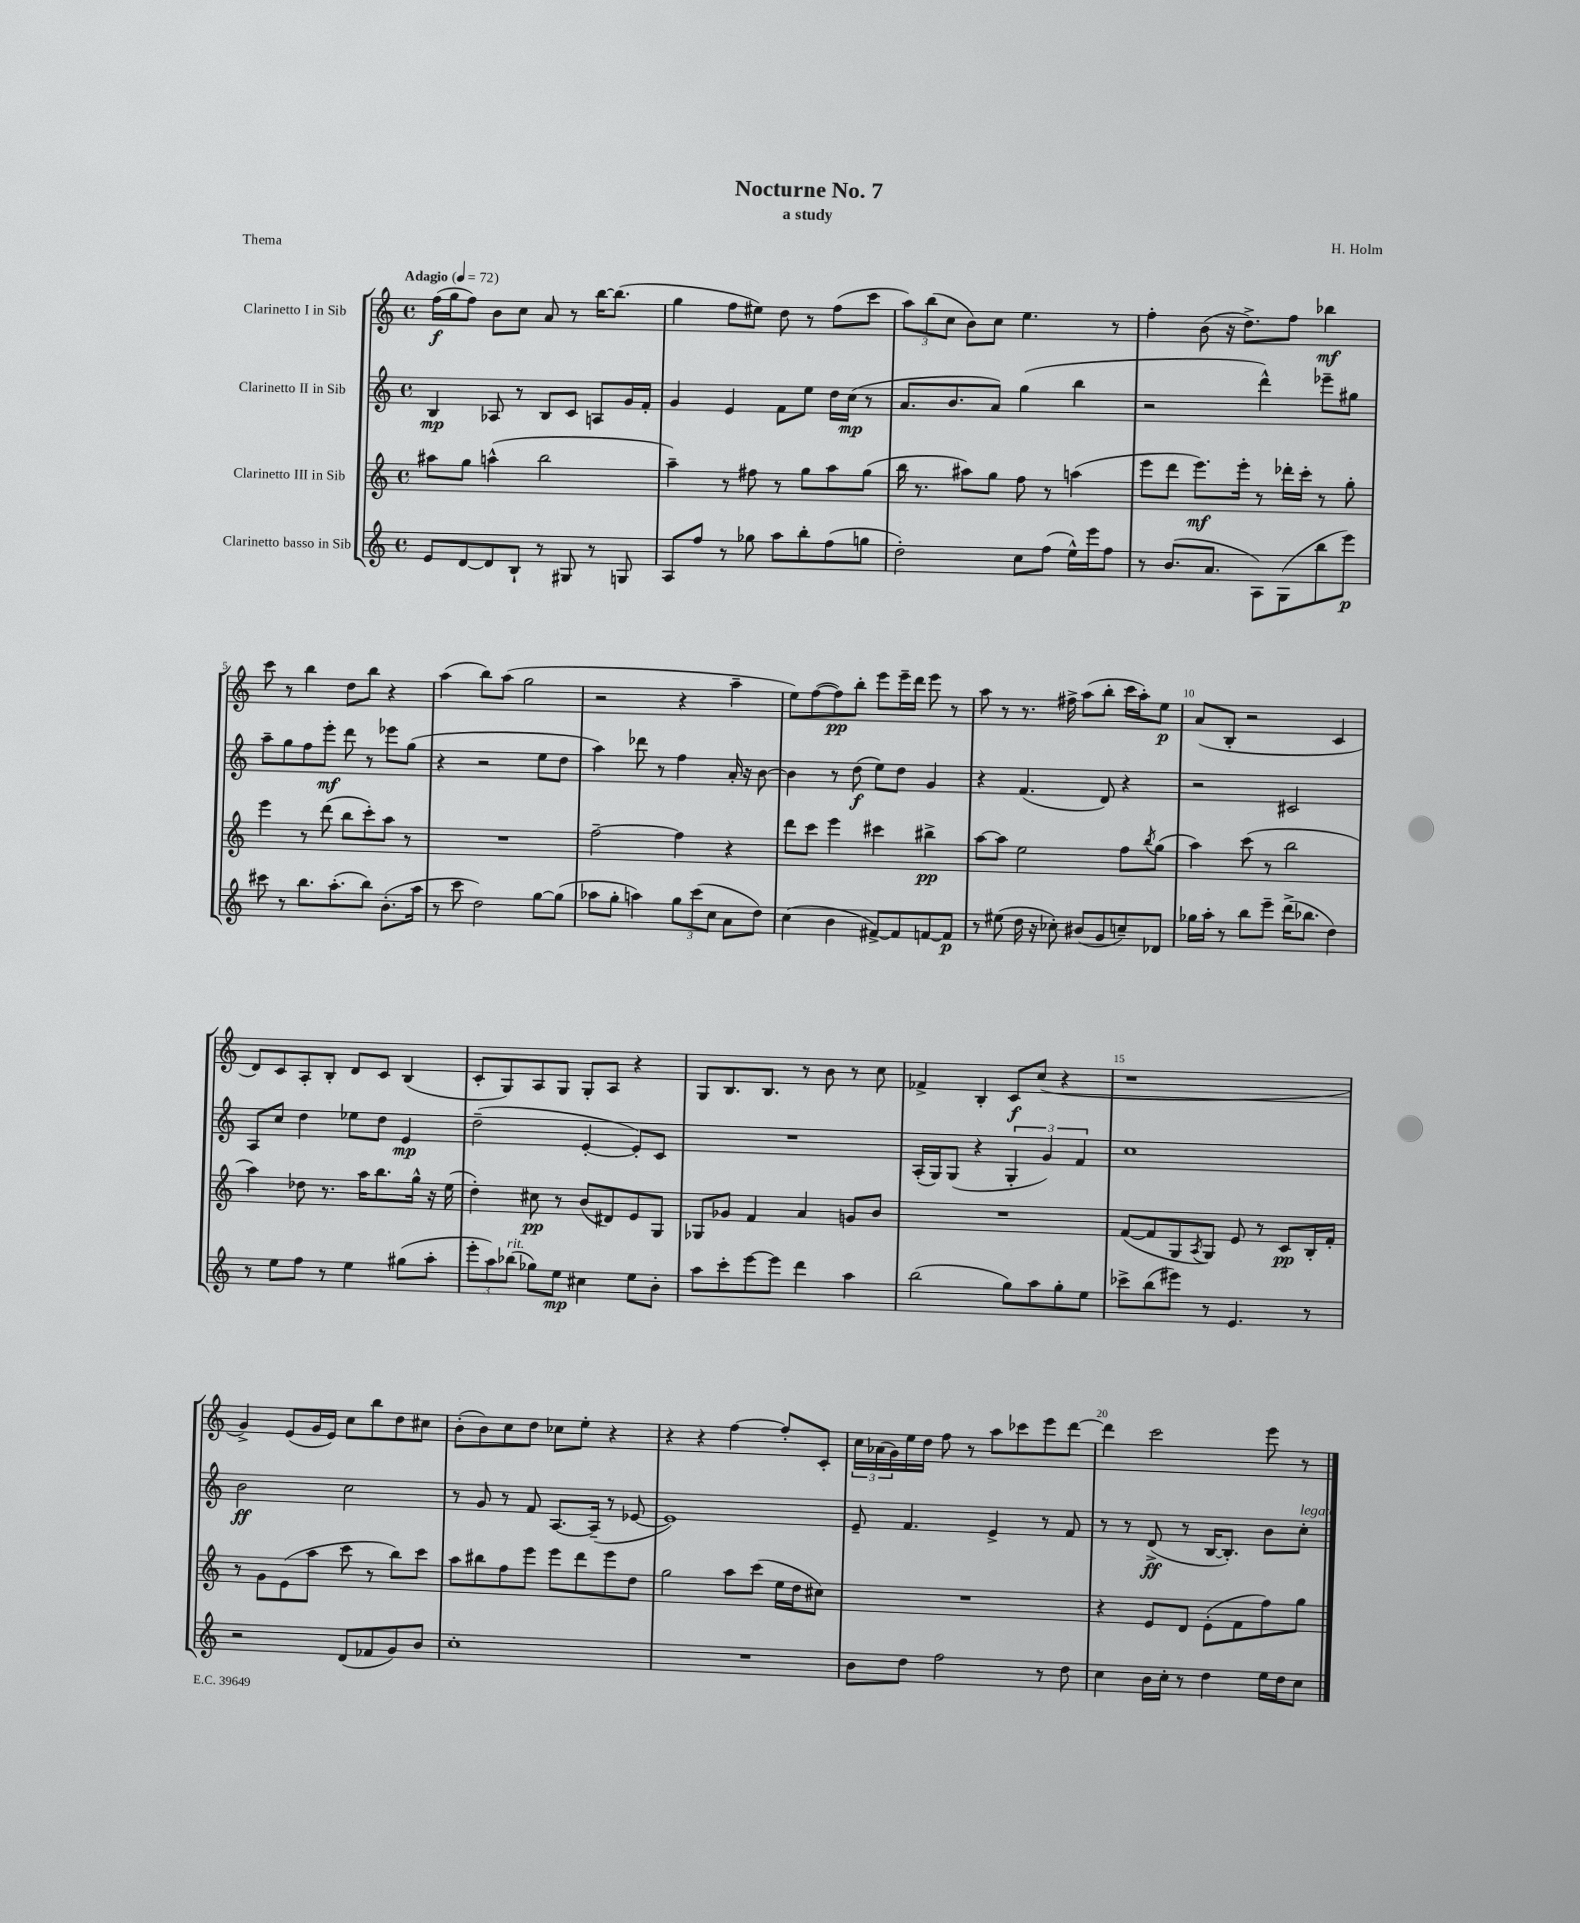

**kern	**kern	**kern	**kern
*staff4	*staff3	*staff2	*staff1
*clefG2	*clefG2	*clefG2	*clefG2
*k[]	*k[]	*k[]	*k[]
*M4/4	*M4/4	*M4/4	*M4/4
*met(c)	*met(c)	*met(c)	*met(c)
*MM72	*MM72	*MM72	*MM72
8e/L	8aa#\L	4B/	(16ff\LL
.	.	.	16gg\J
[8d/	8gg\J	.	8ff\J)
8d/]	(4aa^^\	8A-/	8b\L
8B`/J	.	8r	8cc\J
8r	2bb\	8B/L	8a/
8G#/	.	8c/J	8r
8r	.	8A/L	[16bb\LK
.	.	.	(8.bb\]J
8G/	.	16g/L	.
.	.	16f'/JJ	.
=	=	=	=
8A/L	4aa~\)	4g/	4gg\
8ff/J	.	.	.
8r	8r	4e/	8ff\L
8gg-\	8ff#\	.	8ee#\J)
8aa\L	8r	8f\L	8dd\
8bb'\	8gg\L	8ee\J	8r
(8ff\	8aa\	16dd\LL	(8ff\L
.	.	(16cc\JJ	.
8gg\J	(8gg\J	8r	8ccc\J
=	=	=	=
2dd'\)	16bb\	8.a/L	12aa\L)
.	8.r	.	.
.	.	.	(12bb\
.	.	.	12cc\J
.	.	8.b/	.
.	8aa#\L)	.	8b\L)
.	8gg\J	8a/J)	8cc\J
8cc\L	8ff\	(4gg\	4.ee\
(8ff\J	8r	.	.
16ee^^\LL)	(4aa\	4bb\	.
16eee\J	.	.	.
8ff\J	.	.	8r
=	=	=	=
8r	8eee\L	2r	4ff'\
(8.b/L	8ddd\J	.	.
.	8.eee\L)	.	(8b\
8.a/J	.	.	.
.	.	.	16r
.	16eee'\Jk	.	8.dd^\L)
8A\L)	8r	4ddd^^\)	.
(8G\	16ddd-'\LL	.	8ff\J
.	16ccc'\JJ	.	.
8bb\	8r	8eee-~\L	4bb-\
8eee\J)	8gg'\	8gg#\J	.
=	=	=	=
8ccc#\	4eee\	8aa~\L	8ccc\
8r	.	8gg\	8r
8.bb\L	8r	8ff\	4bb\
.	(8ddd\	8eee'\J	.
(8.aa'\	.	.	.
.	8bb\L	8ddd\	8dd\L
8bb\J)	8ccc'\)	8r	8bb\J
(8.b'\L	8aa\J	8eee-\L	4r
.	8r	(8gg\J	.
16aa\Jk	.	.	.
=	=	=	=
8r	1r	4r	(4aa\
8ccc\	.	.	.
2dd\)	.	2r	8bb\L)
.	.	.	(8aa\J
.	.	.	2gg\
[8gg\L	.	8ee\L	.
(8gg\]J	.	8dd\J	.
=	=	=	=
8aa-\L	[2ff~\	4aa\)	2r
8gg'\J	.	.	.
4aa\)	.	8ddd-\	.
.	.	8r	.
12gg\L	4ff\]	4ff\	4r
(12ccc\	.	.	.
12cc\J	.	.	.
8a\L	4r	16a'/	4aa~\
.	.	16r	.
8dd\J)	.	[8b\	.
=	=	=	=
(4cc\	8ddd\L	4b\]	8ee\L)
.	8ccc\J	.	([8ff\
4b\	4eee\	8r	8ff\])
.	.	(8dd\	8bb'\J
[8f#^/L)	4ccc#\	8ee\L)	8eee\L
8f#/]	.	8dd\J	16eee~\L
.	.	.	16ddd\JJ
[8f/	4bb#^\	4g/	8eee\
8f/]J	.	.	8r
=	=	=	=
8r	[8aa\L	4r	8aa\
(8ee#\	8aa\]J	.	8r
16dd\	2ee\	(4.f/	8.r
16r	.	.	.
8cc-'\)	.	.	.
.	.	.	16ff#^\
(8b#/L	.	.	(8aa\L
8g/	.	8d/)	8bb'\J
8cc~/)	8ff\L	4r	16ccc\LL
.	.	.	16aa'\J)
.	8qbb/	.	.
8d-/J	(8gg\J	.	8ee\J
=	=	=	=
16gg-\LL	4aa\)	2r	(8a/L
16aa'\JJ	.	.	.
8r	.	.	8B'/J
8bb\L	(8ccc\	.	2r
8eee~\J	8r	.	.
(16ddd^\LK	2bb\	2c#/	.
8.bb-\J	.	.	.
4dd\)	.	.	4c/
=	=	=	=
8r	4aa\)	8A/L	8d/L)
8ee\L	.	8cc/J	8c/
8ff\J	8dd-\	4dd\	8A'/
8r	8.r	.	8B'/J
4ee\	.	8ee-\L	8d/L
.	16aa\LK	.	.
.	8.bb\	8dd\J	8c/J
(8gg#\L	.	4e/	(4B/
.	16gg^^\Jk	.	.
8aa'\J	16r	.	.
.	(16ee\	.	.
=	=	=	=
12eee'\L	4dd'\)	(2dd~\	8c'/L
12aa\)	.	.	.
.	.	.	8G/)
(12bb-\J	.	.	.
8gg-\L)	8cc#\	.	8A/
8ee\J	8r	.	8G/J
4cc#\	(8b/L	[4e'/	8G'/L
.	8d#/)	.	8A/J
8ee\L	8e/	8e'/]L)	4r
8b'\J	8G/J	8c/J	.
=	=	=	=
8aa\L	8G-/L	1r	8G/L
8ccc'\	8g-/J	.	8.B/
[8eee\	4f/	.	.
.	.	.	8.B/J
8eee\]J	.	.	.
4ddd\	4a/	.	8r
.	.	.	8b\
4aa\	8g/L	.	8r
.	8b/J	.	8cc\
=	=	=	=
(2bb\	1r	(16A'/LL	4f-^/
.	.	16G/J)	.
.	.	(8G/J	.
.	.	4r	4B'/
8gg\L)	.	6G'/	8c/L
8aa\	.	.	(8cc/J
.	.	6g/)	.
8gg'\	.	.	4r
.	.	6f/	.
8ee\J	.	.	.
=	=	=	=
8ccc-^\L	([8f/L	1cc	1r
(8bb\	8f/]	.	.
8eee#\J)	8G/	.	.
.	8qA/	.	.
8r	8G/J)	.	.
4.e/	8e/	.	.
.	8r	.	.
.	8c/L	.	.
8r	16B'/L	.	.
.	16f'/JJ	.	.
=	=	=	=
2r	8r	2b\	4g^/)
.	8g\L	.	.
.	(8e\	.	(8e/L
.	8aa\J	.	16g/L
.	.	.	16e/JJ)
(8d/L	8ccc\	2cc\	8cc\L
8f-/	8r	.	8bb\
8g/)	8bb\L)	.	8dd\
8b/J	8ccc\J	.	8cc#\J
=	=	=	=
1cc'	8aa\L	8r	(8b'\L
.	8bb#\	8g/	8b\)
.	8ff\	8r	8cc\
.	8eee\J	8f/	8dd\J
.	8eee\L	[8.A/L	8cc-\L
.	8ddd\	.	8ee'\J
.	.	(16A~/]Jk	.
.	8eee\	8r	4r
.	8dd\J	[8e-/	.
=	=	=	=
1r	2gg\	1e-])	4r
.	.	.	4r
.	8aa\L	.	[4ff\
.	(8ccc\J	.	.
.	16ee\LL	.	8ff'/]L
.	16dd\J	.	.
.	8cc#\J)	.	8c'/J
=	=	=	=
8b\L	1r	8e~/	24cc\LL
.	.	.	(24a-\
.	.	.	24g\)
8dd\J	.	4.f/	16ee\
.	.	.	16dd\JJ
2ff\	.	.	8ff\
.	.	.	8r
.	.	4e^/	8aa\L
.	.	.	8ccc-\
8r	.	8r	8eee\
8dd\	.	8f/	[8ddd\J
=	=	=	=
4cc\	4r	8r	4ddd\]
.	.	8r	.
16b\LL	8e/L	(8d^/	2ccc\
16cc'\JJ	.	.	.
8r	8d/J	8r	.
4dd\	(8e'\L	[16B/LK	.
.	.	8.B'/]J)	.
.	8f\	.	.
16ee\LL	8ff\)	8b\L	8eee\
16dd\J	.	.	.
8cc\J	8gg\J	8cc'\J	8r
==	==	==	==
*-	*-	*-	*-
